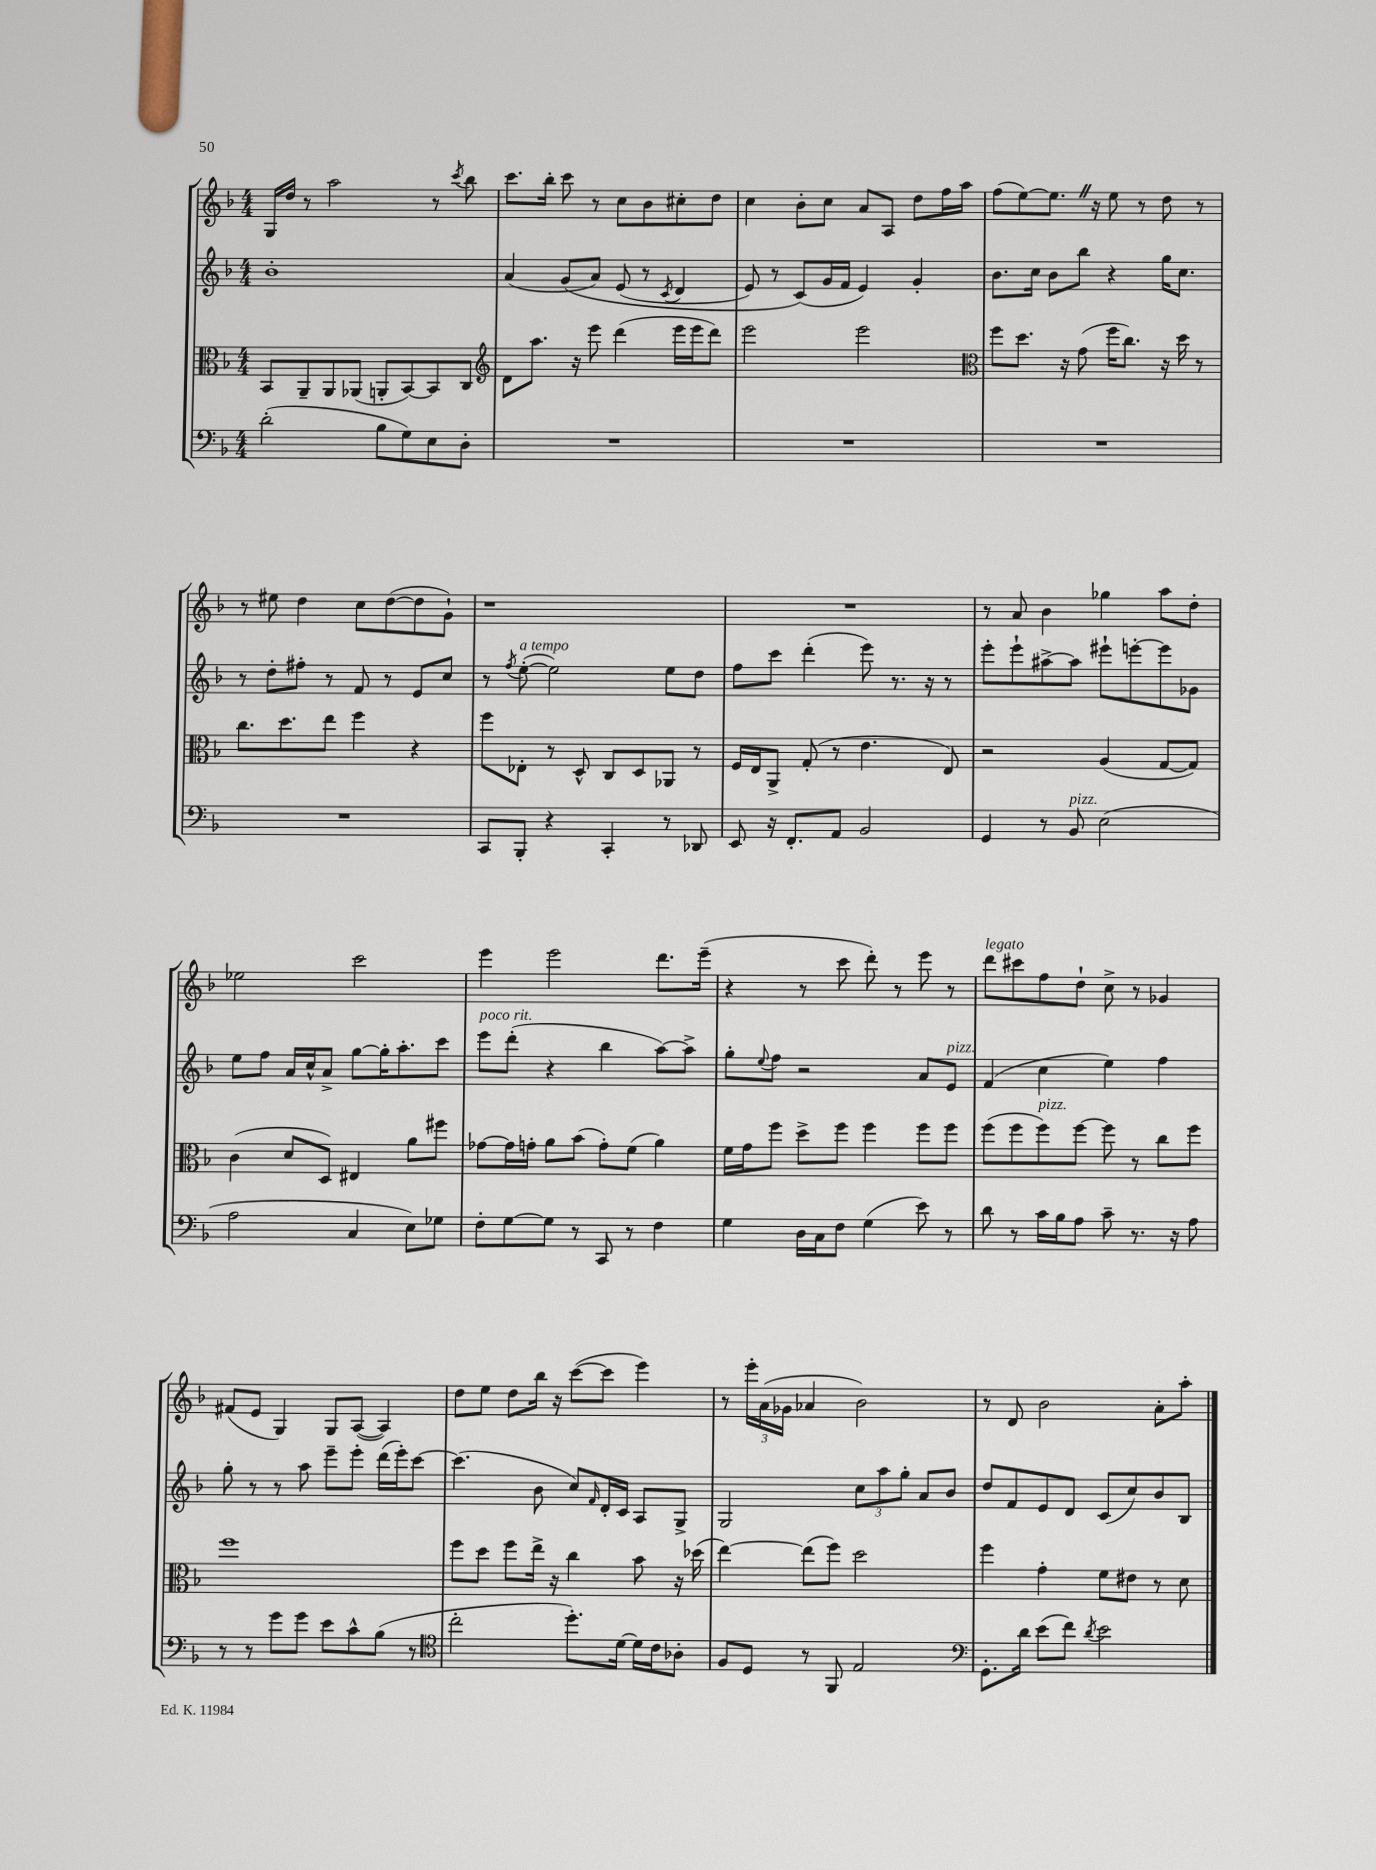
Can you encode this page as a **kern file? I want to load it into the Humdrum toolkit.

**kern	**kern	**kern	**kern
*part4	*part3	*part2	*part1
*staff4	*staff3	*staff2	*staff1
*clefF4	*clefC3	*clefG2	*clefG2
*k[b-]	*k[b-]	*k[b-]	*k[b-]
*M4/4	*M4/4	*M4/4	*M4/4
=128	=128	=128	=128
(2d'\	8BB-/L	1b-'	16G/LL
.	.	.	16dd/JJ
.	8AA~/	.	8r
.	8AA/	.	2aa\
.	(8AA-X/J	.	.
8B-\L	8AAn'/L	.	.
8G\)	[8BB-/)	.	.
8E\	8BB-/]	.	8r
.	.	.	8qccc/
8D'\J	8C/J	.	8bb-\
=129	=129	=129	=129
*	*clefG2	*	*
1r	8d\L	(4a/	8.ccc\L
.	8.aa\J	.	.
.	.	.	16bb-'\Jk
.	.	(8g/L	8ccc\
.	16r	.	.
.	8eee\	8a/J)	8r
.	(4ddd\	(8e/	8cc\L
.	.	8r	8b-\
.	.	8qc/	.
.	16eee\LL	4d/	8cc#X'\
.	16eee\J	.	.
.	8ddd\J)	.	8dd\J
=130	=130	=130	=130
1r	2eee\	8e/)	4cc\
.	.	8r	.
.	.	(8c/L)	8b-'\L
.	.	16g/L	8cc\J
.	.	16f/JJ	.
.	2eee\	4e/)	8a/L
.	.	.	8A/J
.	.	4g'/	8dd\L
.	.	.	16ff\L
.	.	.	16aa\JJ
=131	=131	=131	=131
*	*clefC3	*	*
1r	8ff\L	8.b-\L	(8ff\L
.	8.dd\J	.	[8ee\)
.	.	16cc\Jk	.
.	.	8b-\L	8.eeZ\J]
.	16r	.	.
.	(8g\	8bb-\J	.
.	.	.	16r
.	16ff\KL	4r	8ee\
.	8.cc\J)	.	.
.	.	.	8r
.	16r	16gg\KL	8dd\
.	16dd\	8.cc\J	.
.	8r	.	8r
!!LO:LB:g=z
=132	=132	=132	=132
1r	8.cc\L	8r	8r
.	.	8dd'\L	8ee#X\
.	8.dd\	.	.
.	.	8ff#X'\J	4dd\
.	8ee\J	8r	.
.	4ff\	8f/	8cc\L
.	.	8r	([8dd\
.	4r	8e/L	8dd\]
.	.	8cc/J	8g`\J)
=133	=133	=133	=133
8CC/L	8ff\L	8r	1r
.	.	8qff/	.
!	!	!LO:TX:a:i:t=a tempo	!
8BBB-'/J	8E-X'\J	([8ee'\	.
4r	8r	2ee\])	.
.	8D^^/	.	.
4CC'/	8C/L	.	.
.	8D/	.	.
8r	8AA-X/J	8ee\L	.
8DD-X/	8r	8dd\J	.
=134	=134	=134	=134
8EE/	16F/LL	8ff\L	1r
.	16E/J	.	.
16r	8AA^/J	8ccc\J	.
8.FF'/L	.	.	.
.	(8G'/	(4ddd'\	.
8AA/J	8r	.	.
2BB-/	4.e\	8eee\)	.
.	.	8.r	.
.	.	16r	.
.	8E/)	8r	.
=135	=135	=135	=135
4GG/	2r	8eee'\L	8r
.	.	8eee`\	8a/
8r	.	[8aa#X^\	4b-\
!LO:TX:a:i:t=pizz.	!	!	!
8BB-/	.	8aa#\J]	.
(2E\	(4A/	8eee#X`\L	4gg-X\
.	.	[8eeen'\	.
.	[8G/L	8eee\]	8aa\L
.	8G/J])	8g-X\J	8dd'\J
!!LO:LB:g=z
=136	=136	=136	=136
2A\	(4c\	8ee\L	2ee-X\
.	.	8ff\J	.
.	8d/L	16a/LL	.
.	.	16cc^^/J	.
.	8D/J)	8a^/J	.
4C/	4E#X/	[8gg\L	2ccc\
.	.	16gg'\K]	.
.	.	8.aa'\	.
8E\L)	8a\L	.	.
8G-X\J	8ff#X\J	8ccc\J	.
=137	=137	=137	=137
!	!	!LO:TX:a:i:t=poco rit.	!
8F'\L	[8g-X\L	8eee\L	4eee\
[8G\	16g-\L]	(8ddd'\J	.
.	16gn'\JJ	.	.
8G\J]	8a\L	4r	2eee\
8r	(8b-\J	.	.
8CC/	8g'\L)	4bb-\	.
8r	(8f\J	.	.
4F\	4a\)	[8aa\L)	8.ddd\L
.	.	8aa^\J]	.
.	.	.	(16eee~\Jk
=138	=138	=138	=138
4G\	16f\LL	8gg'\L	4r
.	16g\J	.	.
.	.	8qqee/	.
.	8ff\J	8ff\J	.
16D\LL	8dd^\L	2r	8r
16C\J	.	.	.
8F\J	8ff\J	.	8ccc\
(4G\	4ff\	.	8ddd'\)
.	.	.	8r
8e\)	8ff\L	8a/L	8eee\
!	!	!LO:TX:a:i:t=pizz.	!
8r	8ff\J	8e/J	8r
=139	=139	=139	=139
!	!	!	!LO:TX:a:i:t=legato
8d\	(8ff\L	(4f/	8ddd\L
8r	8ff\	.	8ccc#X\
!	!LO:TX:a:i:t=pizz.	!	!
16c\LL	8ff\)	4cc\	8ff\
16B-\J	.	.	.
8A\J	[8ff\J	.	8dd`\J
8c~\	8ff\]	4ee\)	8cc^\
8.r	8r	.	8r
.	8cc\L	4ff\	4g-X/
16r	.	.	.
8A\	8ff\J	.	.
!!LO:LB:g=z
=140	=140	=140	=140
8r	1ff	8gg'\	(8f#X/L
8r	.	8r	8e/J
8g\L	.	8r	4G/)
8g\J	.	8aa\	.
8e\L	.	8eee~\L	8G/L
8c^^\	.	8eee'\J	([8A/J
(8B-\J	.	(16ddd\LL	4A/])
.	.	16eee'\J)	.
8r	.	[8ccc\J	.
=141	=141	=141	=141
*clefC4	*	*	*
2cc'\	8ff\L	(4.ccc\]	8dd\L
.	8dd\J	.	8ee\J
.	8ff\L	.	8dd\L
.	16ee^\Jk	8b-\	16bb-\Jk
.	16r	.	16r
8.dd'\L)	4cc\	8cc/L)	([8ccc\L
.	.	16qqf/	.
.	.	16d'/L	8ccc\J]
[16d\Jk	.	16c/JJ	.
16d\LL]	8b-\	8A/L	4eee\)
16c\J	.	.	.
8A-X'\J	16r	8G^/J	.
.	(16dd-X\	.	.
=142	=142	=142	=142
8F/L	[4ee\)	2G/	8r
8D/J	.	.	24eee'\LL
.	.	.	(24a\
.	.	.	24g-X\JJ
8r	(8ee\L]	.	4a-X/
8FF/	8ff\J)	.	.
2E/	2dd\	12cc\L	2b-\)
.	.	12aa\	.
.	.	12gg'\J	.
.	.	8a/L	.
.	.	8b-/J	.
=143	=143	=143	=143
*clefF4	*	*	*
8.GG'\L	4ff\	8dd/L	8r
.	.	8f/	8d/
16d\Jk	.	.	.
(8e\L	4g'\	8e/	2b-\
8f\J)	.	8d/J	.
8qd/	.	.	.
2e\	8f\L	(8c/L	.
.	8e#X\J	8cc/)	.
.	8r	8b-/	8a'\L
.	8d\	8B-/J	8aa'\J
==	==	==	==
*-	*-	*-	*-
